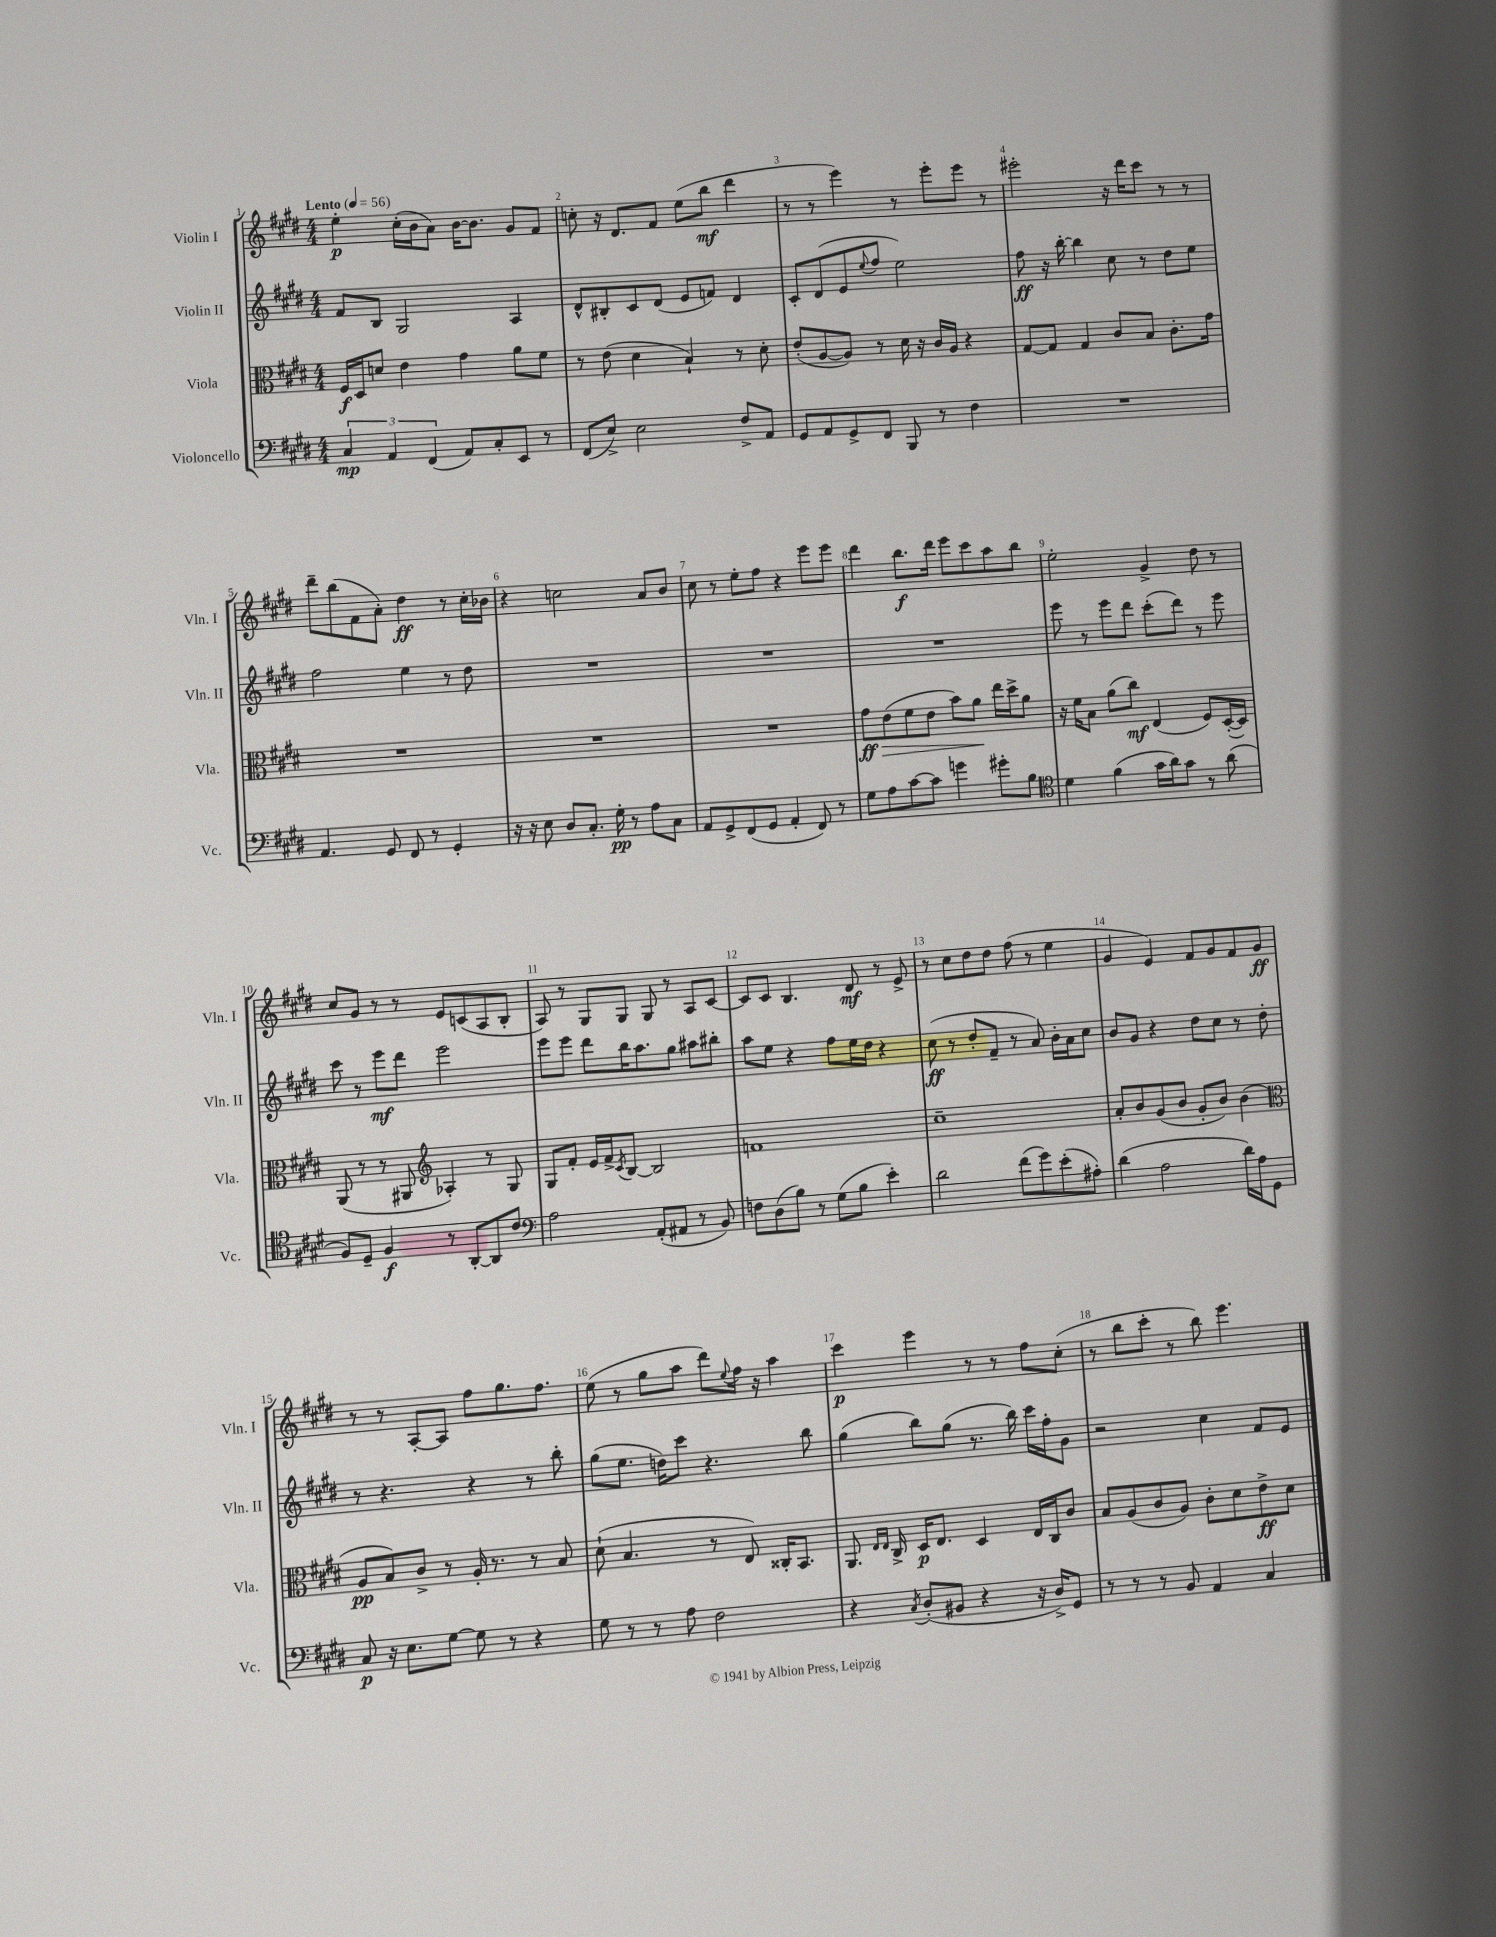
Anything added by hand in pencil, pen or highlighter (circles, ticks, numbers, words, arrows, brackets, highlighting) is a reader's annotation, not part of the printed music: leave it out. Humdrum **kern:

**kern	**dynam	**kern	**dynam	**kern	**dynam	**kern	**dynam
*part4	*part4	*part3	*part3	*part2	*part2	*part1	*part1
*staff4	*staff4	*staff3	*staff3	*staff2	*staff2	*staff1	*staff1
*I"Violoncello	*	*I"Viola	*	*I"Violin II	*	*I"Violin I	*
*I'Vc.	*	*I'Vla.	*	*I'Vln. II	*	*I'Vln. I	*
*clefF4	*	*clefC3	*	*clefG2	*	*clefG2	*
*k[f#c#g#d#]	*	*k[f#c#g#d#]	*	*k[f#c#g#d#]	*	*k[f#c#g#d#]	*
*M4/4	*	*M4/4	*	*M4/4	*	*M4/4	*
*MM56	*	*MM56	*	*MM56	*	*MM56	*
=1	=1	=1	=1	=1	=1	=1	=1
!	!	!	!	!	!	!LO:TX:a:B:t=Lento	!
6C#/	mp	16F#/LL	f	8f#/L	.	4ee'\	p
.	.	16D#/J	.	.	.	.	.
.	.	8dn/J	.	8B/J	.	.	.
6AA/	.	.	.	.	.	.	.
.	.	4e\	.	2G#/	.	(16cc#'\LL	.
.	.	.	.	.	.	16b\J	.
(6FF#/	.	.	.	.	.	.	.
.	.	.	.	.	.	8a\J)	.
8AA/L)	.	4g#\	.	.	.	[16b\KL	.
.	.	.	.	.	.	8.b\J]	.
8C#'/	.	.	.	.	.	.	.
8EE/J	.	8a\L	.	4A/	.	8g#/L	.
8r	.	8f#\J	.	.	.	8f#/J	.
=2	=2	=2	=2	=2	=2	=2	=2
(8FF#/L	.	8r	.	8d#^^/L	.	8ccn'\	.
8E^/J)	.	(8e\	.	8B#X'/	.	16r	.
.	.	.	.	.	.	8.d#/L	.
2E\	.	4d#\	.	8c#/	.	.	.
.	.	.	.	(8d#/J	.	8f#/J	.
.	.	4B`/)	.	8e/L	.	(8ee\L	.
.	.	.	.	8fn/J)	.	8bb\J	mf
8F#^/L	.	8r	.	4d#/	.	4ddd#\	.
8AA/J	.	8d#'\	.	.	.	.	.
=3	=3	=3	=3	=3	=3	=3	=3
8GG#/L	.	(8e'/L	.	8c#'/L	.	8r	.
8AA/	.	[8A/	.	(8d#/	.	8r	.
8GG#^/	.	8A/J])	.	8e/	.	4eee\)	.
.	.	.	.	8qqee/	.	.	.
8FF#/J	.	8r	.	8ff#/J	.	.	.
8BBB/	.	16d#\	.	2ee\)	.	8r	.
.	.	16r	.	.	.	.	.
8r	.	16c#/LL	.	.	.	8eee'\L	.
.	.	16A/JJ	.	.	.	.	.
4F#\	.	4r	.	.	.	8eee\J	.
.	.	.	.	.	.	8r	.
=4	=4	=4	=4	=4	=4	=4	=4
1r	.	[8G#/L	.	8ff#\	ff	2eee#X'\	.
.	.	8G#/J]	.	16r	.	.	.
.	.	.	.	[16bb'\	.	.	.
.	.	4G#/	.	4bb\]	.	.	.
.	.	8c#/L	.	8cc#\	.	16r	.
.	.	.	.	.	.	16ddd#\KL	.
.	.	8B/J	.	8r	.	8ccc#\J	.
.	.	8.c#'\L	.	8dd#\L	.	8r	.
.	.	.	.	8ee\J	.	8r	.
.	.	16g#\Jk	.	.	.	.	.
!!LO:LB:g=z
=5	=5	=5	=5	=5	=5	=5	=5
4.AA/	.	1r	.	2ff#\	.	8ddd#~\L	.
.	.	.	.	.	.	(8bb\	.
.	.	.	.	.	.	8f#\	.
8GG#/	.	.	.	.	.	8a'\J)	.
8FF#/	.	.	.	4ee\	.	4dd#\	ff
8r	.	.	.	.	.	.	.
4GG#'/	.	.	.	8r	.	8r	.
.	.	.	.	8dd#\	.	16cc#'\LL	.
.	.	.	.	.	.	16b-X\JJ	.
=6	=6	=6	=6	=6	=6	=6	=6
16r	.	1r	.	1r	.	4r	.
16r	.	.	.	.	.	.	.
8E\	.	.	.	.	.	.	.
8D#/L	.	.	.	.	.	2ccn\	.
8.C#'/J	.	.	.	.	.	.	.
16G#'\	pp	.	.	.	.	.	.
8r	.	.	.	.	.	.	.
8A\L	.	.	.	.	.	8a/L	.
8C#\J	.	.	.	.	.	8b/J	.
=7	=7	=7	=7	=7	=7	=7	=7
8AA/L	.	1r	.	1r	.	8cc#\	.
8GG#^/	.	.	.	.	.	8r	.
(8FF#/	.	.	.	.	.	8ee'\L	.
8GG#/J	.	.	.	.	.	8ff#\J	.
4AA'/	.	.	.	.	.	4r	.
8FF#/)	.	.	.	.	.	8eee\L	.
8r	.	.	.	.	.	8eee\J	.
=8	=8	=8	=8	=8	=8	=8	=8
!	!	!	!LO:HP:b	!	!	!	!
8G#\L	.	8g#\L	> ff	1r	.	4ddd#\	.
8A\	.	(8e\	.	.	.	.	.
[8c#\	.	8f#\	.	.	.	8.bb\L	f
8c#\J]	.	8e\J	.	.	.	.	.
.	.	.	.	.	.	16ddd#\Jk	.
4gn\	.	8b\L)	.	.	.	8eee\L	.
.	.	8a\J	.	.	.	8ccc#\	.
8g#X'\L	.	16ee\LL	]	.	.	8aa\	.
.	.	16dd#^\J	.	.	.	.	.
8B\J	.	8a\J	.	.	.	8bb\J	.
=9	=9	=9	=9	=9	=9	=9	=9
*clefC4	*	*	*	*	*	*	*
4d#\	.	16r	.	8eee\	.	2ee'\	.
.	.	16f#\KL	.	.	.	.	.
.	.	8B\J	.	8r	.	.	.
(4f#\	.	(8a\L	.	8eee\L	.	.	.
.	.	8cc#\J)	mf	8ddd#\J	.	.	.
16g#\LL	.	(4E/	.	(8ccc#'\L	.	4g#^/	.
16a\J)	.	.	.	.	.	.	.
8g#\J	.	.	.	8ddd#\J)	.	.	.
8r	.	8F#/L)	.	8r	.	8dd#\	.
(8a\	.	([16D#'/L	.	8eee\	.	8r	.
.	.	16D#/JJ])	.	.	.	.	.
!!LO:LB:g=z
=10	=10	=10	=10	=10	=10	=10	=10
8F#/L)	.	(8AA/	.	8ccc#\	.	8cc#/L	.
8D#~/J	.	8r	.	8r	.	8g#/J	.
4F#/	f	8r	.	8eee\L	mf	8r	.
.	.	8AA#X/	.	8ddd#\J	.	8r	.
*	*	*clefG2	*	*	*	*	*
8r	.	4A-X'/)	.	2eee\	.	8e/L	.
[8AA'/L	.	.	.	.	.	(8cn/	.
8AA/]	.	8r	.	.	.	8A/	.
8c#/J	.	8G#/	.	.	.	8B'/J	.
=11	=11	=11	=11	=11	=11	=11	=11
*clefF4	*	*	*	*	*	*	*
2A\	.	8G#/L	.	8eee\L	.	8A/)	.
.	.	8f#'/J	.	8eee\J	.	8r	.
.	.	16e/LL	.	8ddd#\L	.	8G#/L	.
.	.	16f#^/J	.	.	.	.	.
.	.	8qc#/	.	.	.	.	.
.	.	[8B/J	.	16bb\K	.	8G#/J	.
.	.	.	.	8.aa\	.	.	.
(8AA'/L	.	2B/]	.	.	.	8G#/	.
8AA#X/J	.	.	.	8gg#\J	.	8r	.
8r	.	.	.	8aa#X\L	.	8A/L	.
8BB/)	.	.	.	8bb#X'\J	.	[8c#/J	.
=12	=12	=12	=12	=12	=12	=12	=12
8Fn\L	.	1fn	.	8aa\L	.	8c#/L]	.
(8D#\	.	.	.	8ee\J	.	8c#/J	.
8B\J)	.	.	.	4r	.	4.B/	.
8r	.	.	.	.	.	.	.
(8G#\L	.	.	.	8ff#\L	.	.	.
8B\J	.	.	.	16ee\L	.	8d#/	mf
.	.	.	.	16dd#\JJ	.	.	.
4e'\)	.	.	.	4r	.	8r	.
.	.	.	.	.	.	8e^/	.
=13	=13	=13	=13	=13	=13	=13	=13
2d#\	.	1cc#~	.	(8cc#\	ff	8r	.
.	.	.	.	8r	.	8cc#\L	.
.	.	.	.	8dd#'/L	.	8dd#\	.
.	.	.	.	8f#~/J	.	8dd#\J	.
(8f#\L	.	.	.	8r	.	(8ff#\	.
8g#\)	.	.	.	8a/)	.	8r	.
(8e'\	.	.	.	16b'\LL	.	4ee\	.
.	.	.	.	16a\J	.	.	.
8A#X'\J)	.	.	.	8cc#\J	.	.	.
=14	=14	=14	=14	=14	=14	=14	=14
(4d#\	.	8a'/L	.	8b/L	.	4g#/	.
.	.	8b/	.	8g#/J	.	.	.
2A\	.	(8g#/	.	4r	.	4e/)	.
.	.	8b/J	.	.	.	.	.
.	.	8g#'/L	.	8dd#\L	.	8f#/L	.
.	.	8b/J)	.	8cc#\J	.	8g#/	.
16d#\LL)	.	(4b\	.	8r	.	8f#/	.
16A\J	.	.	.	.	.	.	.
8GG#\J	.	.	.	8dd#'\	.	8g#/J	ff
!!LO:LB:g=z
=15	=15	=15	=15	=15	=15	=15	=15
*	*	*clefC3	*	*	*	*	*
8C#/	p	8A/L	pp	8r	.	8r	.
16r	.	8B/)	.	4.r	.	8r	.
8.E\L	.	.	.	.	.	.	.
.	.	8c#^/J	.	.	.	[8A'/L	.
[8G#\J	.	8r	.	.	.	8A/J]	.
8G#\]	.	16A'/	.	4r	.	8ff#\L	.
.	.	8.r	.	.	.	.	.
8r	.	.	.	.	.	8.gg#\	.
4r	.	8r	.	8r	.	.	.
.	.	.	.	.	.	8.ff#\J	.
.	.	8B/	.	8bb'\	.	.	.
=16	=16	=16	=16	=16	=16	=16	=16
8G#\	.	(8d#`\	.	(8gg#\L	.	(8ee\	.
8r	.	4.B/	.	8.ee\J	.	8r	.
8r	.	.	.	.	.	8gg#\L	.
.	.	.	.	16ddn\KL)	.	.	.
8A\	.	.	.	8ccc#\J	.	8aa\J	.
2F#\	.	8r	.	4.r	.	8ddd#\L)	.
.	.	.	.	.	.	8qqee/	.
.	.	8E/)	.	.	.	16ff#\Jk	.
.	.	.	.	.	.	16r	.
.	.	16C##X'/KL	.	.	.	4aa\	.
.	.	8.BB/J	.	.	.	.	.
.	.	.	.	8bb\	.	.	.
=17	=17	=17	=17	=17	=17	=17	=17
4r	.	8.AA/	.	(4gg#\	.	4ccc#\	p
.	.	16qqE/LL	.	.	.	.	.
.	.	16qqE/JJ	.	.	.	.	.
.	.	16C#^/	.	.	.	.	.
8qC#/	.	.	.	.	.	.	.
(8D#'/L	.	16D#/KL	p	8bb\L)	.	4eee\	.
.	.	8.E/J	.	.	.	.	.
8BB#X/J	.	.	.	(8gg#\J	.	.	.
4r	.	4D#/	.	8.r	.	8r	.
.	.	.	.	.	.	8r	.
.	.	.	.	16bb\)	.	.	.
16r	.	16E/LL	.	16ccc#\LL	.	8ff#\L	.
16D#^/KL)	.	16C#/J	.	16ff#'\J	.	.	.
8GG#/J	.	8c#/J	.	8g#\J	.	(8cc#'\J	.
=18	=18	=18	=18	=18	=18	=18	=18
8r	.	8B/L	.	2r	.	8r	.
8r	.	(8A/	.	.	.	8bb\L	.
8r	.	8c#/	.	.	.	8ccc#'\J	.
8BB/	.	8A/J)	.	.	.	8r	.
4AA/	.	8c#'\L	.	4cc#\	.	8bb\)	.
.	.	8d#\	.	.	.	4.eee\	.
4C#/	.	8e^\	ff	8f#/L	.	.	.
.	.	8d#\J	.	8e/J	.	.	.
==	==	==	==	==	==	==	==
*-	*-	*-	*-	*-	*-	*-	*-
